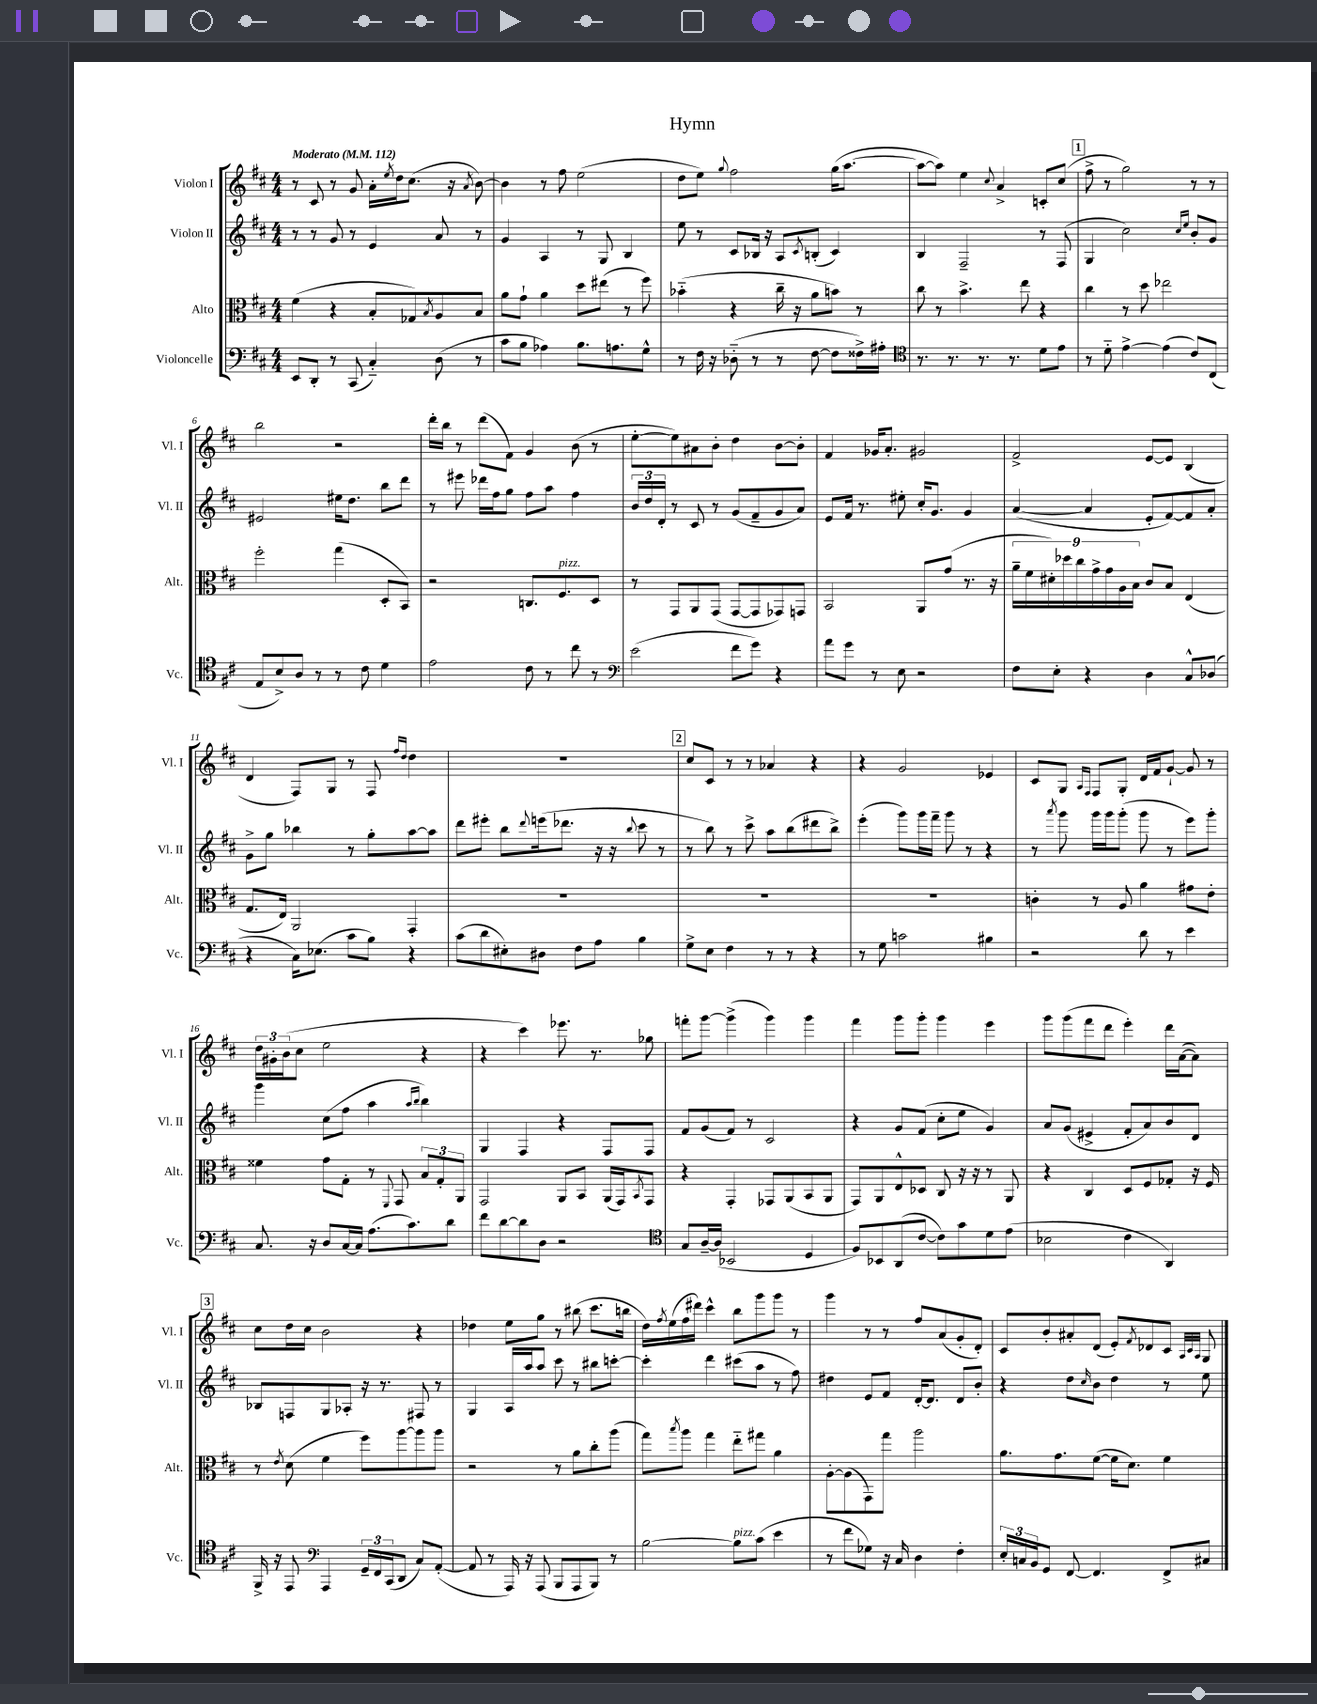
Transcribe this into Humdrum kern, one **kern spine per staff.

**kern	**kern	**kern	**kern
*staff4	*staff3	*staff2	*staff1
*clefF4	*clefC3	*clefG2	*clefG2
*k[f#c#]	*k[f#c#]	*k[f#c#]	*k[f#c#]
*M4/4	*M4/4	*M4/4	*M4/4
*MM112	*MM112	*MM112	*MM112
8EE	(4f#	8r	8r
8DD'	.	8r	8c#
8r	4r	8g	8r
(8CC#	.	8r	8g
4C#'~)	8B'	4e	16a'
.	.	.	8qee
.	.	.	16dd
.	8G-)	.	(8.cc#
.	8qB	.	.
(8D	8A	8a	.
.	.	.	16r
.	.	.	8qa
8r	8B	8r	[8b)
=	=	=	=
8c#	8a	4g	4b]
8B	8g`	.	.
4A-)	4a	4A	8r
.	.	.	8ff#
8.B	8dd	8r	(2ee
.	(8ee#	8G	.
8.A	.	.	.
.	8r	4B	.
8G^^	8ff#)	.	.
=	=	=	=
8r	(4b-'~	8ee	8dd
16F#	.	8r	8ee)
16r	.	.	.
.	.	.	8qqgg
(8D-'~	4r	8c#	2ff#
8r	.	16B-	.
.	.	16r	.
8r	16cc#~	8A	.
.	16r	.	.
.	.	8qc#	.
[8F#	8a	(8B'	.
8F#]	8b)	4c#)	(16gg
.	.	.	[8.aa
16F##^)	8r	.	.
16A#'	.	.	.
=	=	=	=
*clefC4	*	*	*
8.r	8cc#	4B	8aa_
.	8r	.	8aa])
8.r	.	.	.
.	4.b^	2F#~	4ee
8.r	.	.	.
.	.	.	8qqcc#
.	.	.	4a^
8.r	.	.	.
.	8ee	.	.
8d	4r	8r	8c'
8e	.	(8F#	(8cc#
=	=	=	=
8r	4cc#	4G	8ff#^
8d'~	.	.	8r
[4e^	8r	2cc#)	2gg)
.	8dd	.	.
(4e]	2ee-	.	.
.	.	16qqcc#	.
.	.	16qqee	.
8c#)	.	8b'	8r
(8C#	.	8g	8r
=	=	=	=
8E	2ff#'	2e#	2bb
8B^)	.	.	.
8A	.	.	.
8r	.	.	.
8r	(4gg	16ee#	2r
.	.	8.dd	.
8c#	.	.	.
4d	8D'	8bb	.
.	8BB)	8ddd	.
=	=	=	=
2e	2r	8r	16ddd'
.	.	.	16bb
.	.	8eee#	8r
.	.	16ddd-	(8ddd
.	.	16ff#	.
.	.	8gg	8f#)
8c#	8.C	8ff#	4g
8r	.	8aa	.
.	8.F#	.	.
8cc#	.	4ff#	(8b
8r	8D	.	8r
=	=	=	=
*clefF4	*	*	*
(2e	8r	24b	[8ee'
.	.	24dd	.
.	.	24d'	.
.	8GG	8r	8ee])
.	8AA	8c#	8a#
.	(8GG	8r	8b'
8f#	[8GG	(8g	4dd
8g)	8GG]	8f#~	.
4r	8GG-)	8g	[8b
.	8GG	8a)	8b']
=	=	=	=
8a	2BB	8e	4f#
8g	.	16f#	.
.	.	8.r	.
8r	.	.	16g-
.	.	.	8.a'
8E	.	8ee#'	.
2r	8AA	16cc#'	2g#
.	.	8.g	.
.	(8g	.	.
.	8.r	4g	.
.	16r	.	.
=	=	=	=
8F#	18a~	([4a	2f#^
.	18f#	.	.
.	18d#')	.	.
8E'	.	.	.
.	18dd-	.	.
.	18cc#	.	.
4r	.	4a]	.
.	18g^	.	.
.	18g	.	.
.	18A	.	.
.	18B	.	.
4D	8c#	8e'	[8e
.	8B	[8f#)	8e]
8C#^^	(4E	8f#]	(4B
(8D-	.	8a'	.
=	=	=	=
4r	8.G	8g^	4d
.	.	8gg	.
.	16E)	.	.
16C#)	2AA	4bb-	8F#)
(8.E-	.	.	.
.	.	.	8G
8c#	.	8r	8r
8B)	.	8gg'	8F#
.	.	.	16qqff#
.	.	.	16qqdd
4r	4GG'	[8aa	4dd
.	.	8aa]	.
=	=	=	=
(8c#	1r	8ddd	1r
8d	.	8eee#'	.
8E#')	.	8bb	.
.	.	8qqddd	.
8D#	.	(16eee	.
.	.	8.ddd-	.
8F#	.	.	.
8A	.	16r	.
.	.	16r	.
.	.	8qqbb	.
4B	.	8ccc#	.
.	.	8r	.
=	=	=	=
8G^	1r	8r	8cc#
8E	.	8bb)	8c#
4F#	.	8r	8r
.	.	8ccc#^	8r
8r	.	8aa	4a-
8r	.	(8bb	.
4r	.	8ddd#	4r
.	.	8bb^)	.
=	=	=	=
8r	1r	(4eee'	4r
8G	.	.	.
2c	.	8ggg)	2g
.	.	16ggg	.
.	.	16fff#~	.
.	.	8ggg	.
.	.	8r	.
4B#	.	4r	4e-
=	=	=	=
2r	4c'	8r	8c#
.	.	8qaaa	.
.	.	8ggg	8G
.	.	.	16qqA
.	.	.	16qqF#
.	8r	16ggg	8F#
.	.	16ggg	.
.	8A	(8ggg'	8G'
8d	4a	8ggg	16d
.	.	.	16f#
8r	.	8r	[8g`
4e	8g#	8eee)	8g]
.	8e'	8ggg'	8r
=	=	=	=
8.C#	4f##	4ggg	24dd
.	.	.	24g#'
.	.	.	(24b
.	.	.	8cc#
16r	.	.	.
8D	8g	(8cc#	2ee
[16C#	8G'	8ff#	.
16C#]	.	.	.
(8.A	8r	4aa	.
.	8qqFF#	.	.
.	8GG	.	.
8.c#)	.	.	.
.	.	16qqaa	.
.	.	16qqbb	.
.	12B	4bb)	4r
.	12G'	.	.
8d	.	.	.
.	12AA	.	.
=	=	=	=
8f#	2GG	4G	4r
[8d	.	.	.
8d]	.	4F#	4ccc#)
8D	.	.	.
2r	8AA	4r	8.eee-
.	8BB	.	.
.	.	.	8.r
.	(16AA	8F#	.
.	16GG)	.	.
.	8qBB	.	.
.	8GG	8F#	8gg-
=	=	=	=
*clefC4	*	*	*
8G	4r	8f#	8fff'
[16A~	.	(8g	[8ggg
(16A]	.	.	.
2BB-	4GG'	8f#)	(4ggg^]
.	.	8r	.
.	8GG-	2c#	4ggg)
.	(8AA	.	.
4D	8BB	.	4ggg
.	8AA	.	.
=	=	=	=
8F#)	8GG)	4r	4fff#
8BB-	8AA	.	.
(8AA	8E^^	8g	8ggg
[8c#	8D-	(8f#	8ggg'
8c#])	8C#	8cc#'	4ggg
8g	16r	8ee	.
.	16r	.	.
8d	8r	4g)	4eee
(8e	8AA	.	.
=	=	=	=
2B-	4r	8a	8ggg
.	.	(8g	(8ggg
.	4C#	4e#^	8fff#
.	.	.	8ddd
4c#	8D	8f#'	4eee')
.	8F#	8a)	.
4AA)	8G-'	8b	16ddd
.	.	.	([16a
.	16r	8d	8a])
.	16F#	.	.
=	=	=	=
16FF#^	8r	8B-	8cc#
16r	.	.	.
.	8qe	.	.
8EE	(8d	8F	16dd
.	.	.	16cc#
*clefF4	*	*	*
4AAA	4f#	8G	2b
.	.	8A-'	.
24GG~	8ff#)	16r	.
24FF#	.	.	.
.	.	8.r	.
(24CC#	.	.	.
8DD	[8aa	.	.
8C#)	8aa]	8F#	4r
([8AA'	8aa	8r	.
=	=	=	=
8AA]	2r	4G	4dd-
8r	.	.	.
16AAA)	.	16A	8ee
16r	.	16aa	.
(8AAA	.	8aa	8gg
8BBB	8r	8ccc#	8r
8AAA	8a	8r	(8bb#
8BBB)	8cc#'	8bb#	8.ccc#
8r	(8aa	[8ccc'	.
.	.	.	16bb
=	=	=	=
[2B	8gg)	4ccc']	16dd)
.	.	.	8qff#
.	.	.	(16ee
.	8qbb	.	.
.	8aa	.	16ff#
.	.	.	16ddd#)
.	4gg	4ddd	4ccc#^^
8B]	8ee'~	(8ccc#	8bb
(8c#	8gg#	8aa	8ggg
4e	4a	8r	8ggg
.	.	8ff#)	8r
=	=	=	=
8r	[8A'	4dd#	4ggg
8f#	(8A]	.	.
8G-)	8GG)	8e	8r
16r	8gg	8f#	8r
16C#	.	.	.
4D	2aa	[16d'	8ff#
.	.	8.d]	.
.	.	.	(8a
4F#'	.	8d	8g'
.	.	8b'	8d')
=	=	=	=
24E'	8.a	4r	8c#
24C	.	.	.
24BB	.	.	.
8GG	.	.	8b'
.	8.g	.	.
[8FF#	.	8dd	8a#'
.	.	16qqcc#	.
4.FF#]	([8f#	8b	(8d
.	16f#]	4dd	8e')
.	8.d)	.	.
.	.	.	8qf#
.	.	.	8d-
8FF#^	4f#	8r	8c#
.	.	.	32qqA
.	.	.	32qqc#
.	.	.	32qqA
8C#	.	8ee	8G
==	==	==	==
*-	*-	*-	*-
